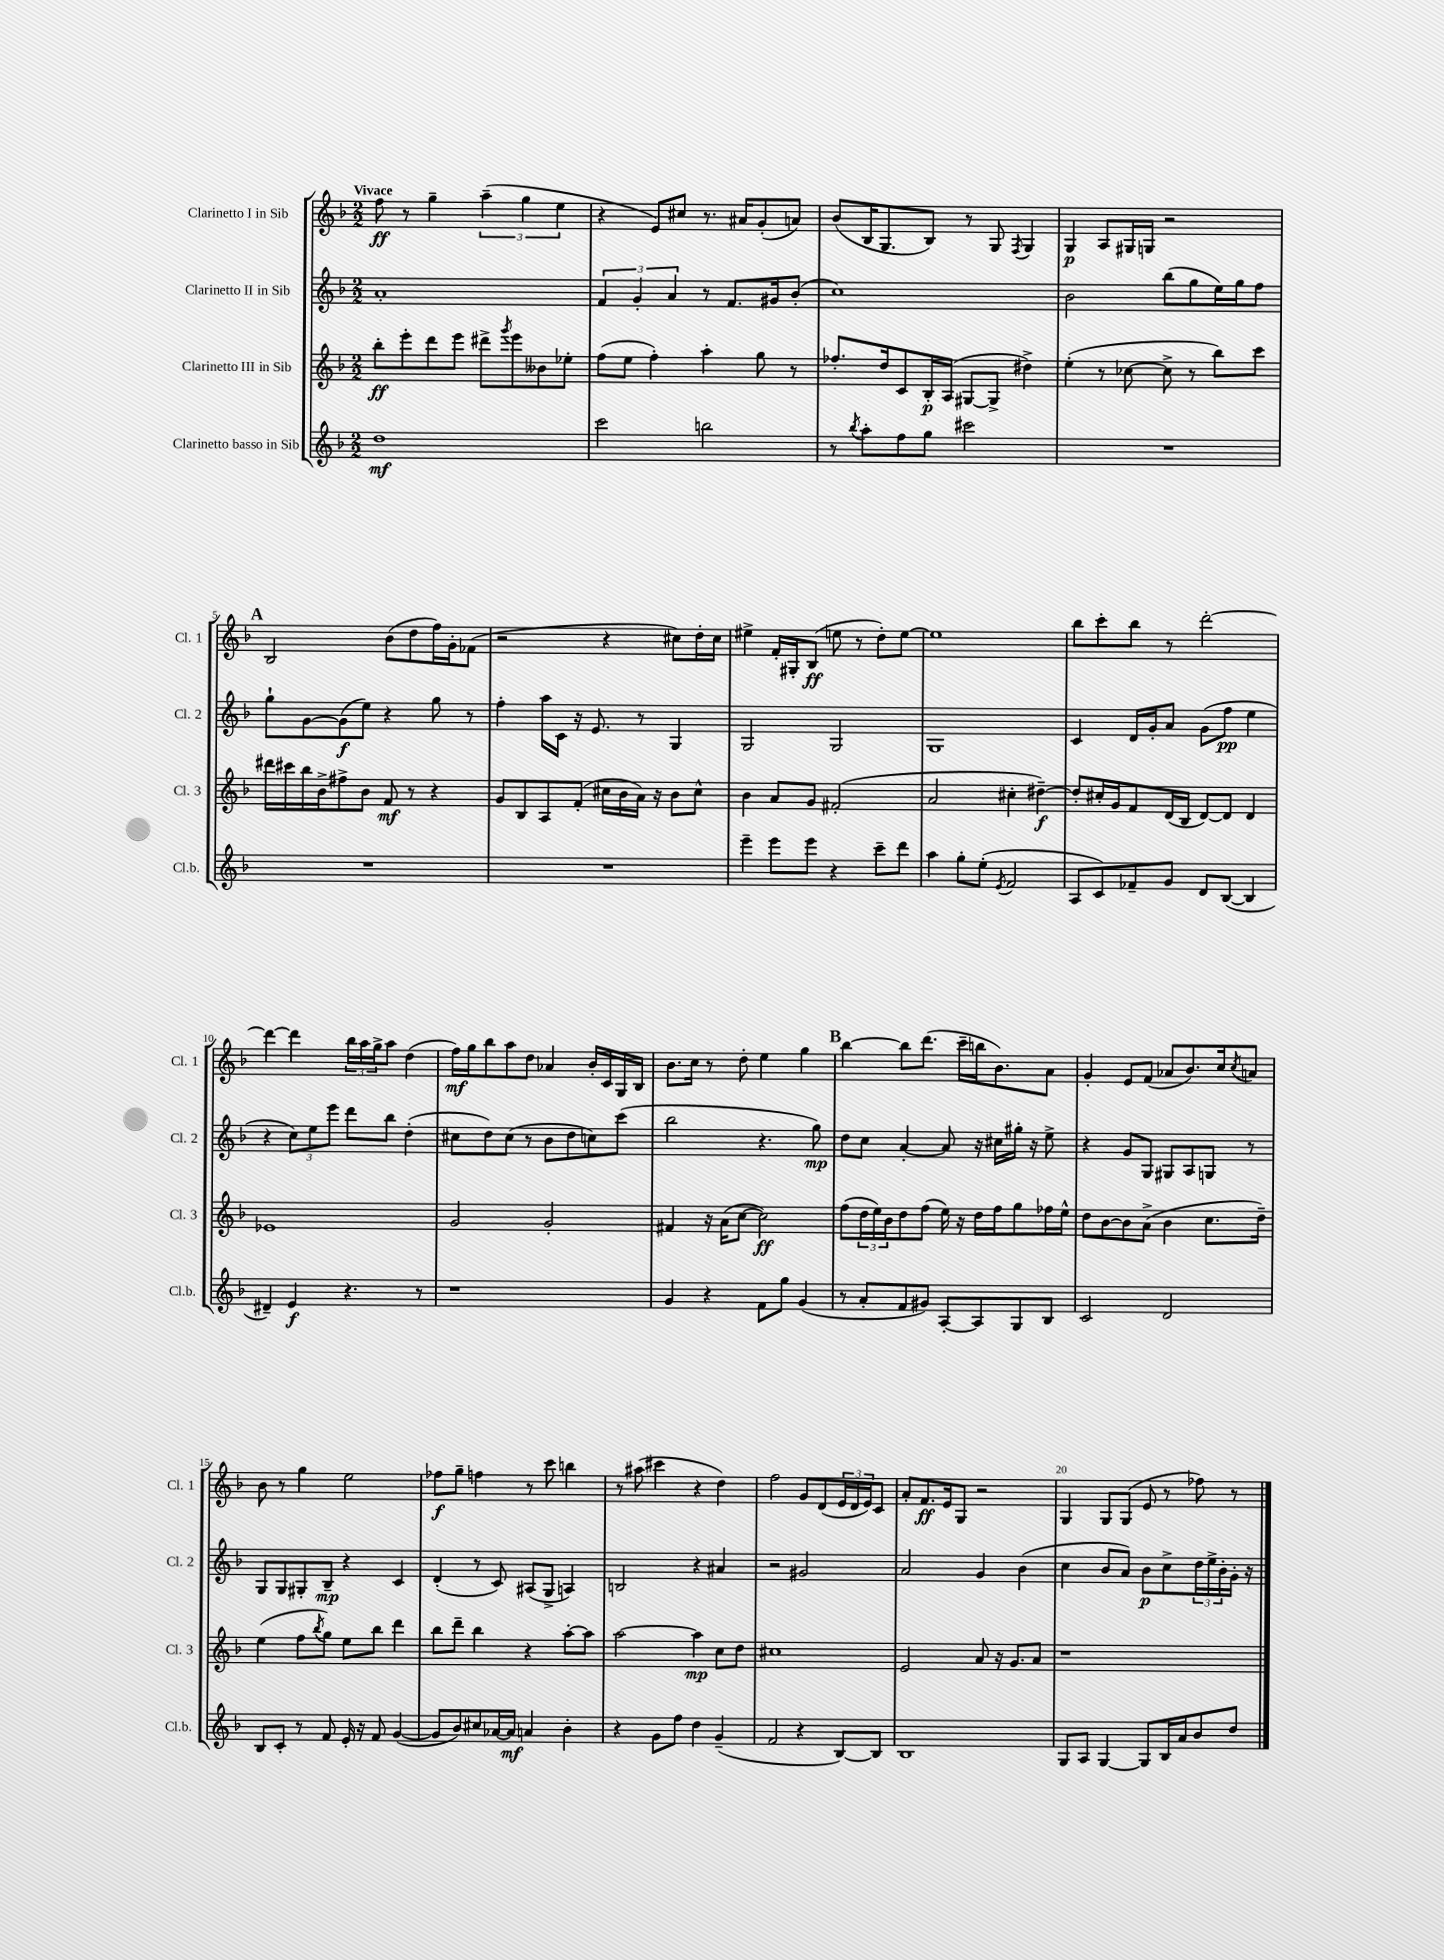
<<
\new StaffGroup <<
\new Staff = "s0" \with { instrumentName = "Clarinetto I in Sib" shortInstrumentName = "Cl. 1" } {
    \clef treble \key f \major \numericTimeSignature \time 2/2 \tempo "Vivace"
    f''8\ff r8 g''4-- \tuplet 3/2 { a''4--( g''4 e''4 } |
    r4 e'8) cis''8 r8. ais'16 g'8-.( a'8) |
    bes'8( bes16 g8. bes8) r8 g8 \acciaccatura { f8 } g4 |
    g4\p a8 gis16 g16 r2 |
    \mark \markup { \bold "A" } bes2 bes'8( d''8 f''16) g'16-. fes'8( |
    r2 r4 cis''8) d''16-. cis''16 |
    eis''4-> f'16-. gis16-. bes8\ff( e''8 r8 d''8-.) e''8~ |
    e''1 |
    bes''8 c'''8-. bes''8 r8 d'''2~-. |
    d'''4~ d'''4 \tuplet 3/2 { bes''16 a''16 g''16-> } a''8 d''4( |
    f''16\mf) g''16 bes''8 a''8 d''8 aes'4 bes'16-. c'16 g16 bes16 |
    bes'8. c''16 r8 d''8-. e''4 g''4 |
    \mark \markup { \bold "B" } bes''4~ bes''8 d'''8.( c'''16-- b''16 bes'8.) a'8 |
    g'4-. e'8 f'8( aes'8 bes'8.) c''16 \acciaccatura { c''8 } a'8 |
    bes'8 r8 g''4 e''2 |
    fes''8\f g''8-- f''4 r8 c'''8 b''4 |
    r8 ais''8( cis'''4 r4 d''4) |
    f''2 g'8 d'8( \tuplet 3/2 { e'16 d'16 e'16) } c'8 |
    a'8-. f'8.\ff e'16 g8 r2 |
    g4 g8 g8( e'8 r8 fes''8) r8 \bar "|." |
}
\new Staff = "s1" \with { instrumentName = "Clarinetto II in Sib" shortInstrumentName = "Cl. 2" } {
    \clef treble \key f \major \numericTimeSignature \time 2/2
    a'1-. |
    \tuplet 3/2 { f'4 g'4-. a'4 } r8 f'8. gis'16 bes'8-.( |
    c''1) |
    bes'2 bes''8( g''8 e''16) g''16 f''8 |
    \mark \markup { \bold "A" } g''8-! g'8~ g'8\f( e''8) r4 g''8 r8 |
    f''4-. a''16 c'16 r16 e'8. r8 g4 |
    g2 g2 |
    g1 |
    c'4 d'16 g'16-. a'8 g'8( f''8\pp e''4 |
    r4 \tuplet 3/2 { c''8) e''8 e'''8 } d'''8 bes''8 d''4-.( |
    cis''8 d''8) cis''8( r8 bes'8 d''8 c''8) c'''8( |
    bes''2 r4. g''8\mp) |
    \mark \markup { \bold "B" } d''8 c''8 a'4~-. a'8 r16 cis''16 gis''16-. r16 e''8-> |
    r4 g'8 g8 gis8 a8 g8 r8 |
    g8 g8 gis8-. bes8--\mp r4 c'4 |
    d'4-.( r8 c'8) ais8( g8-> a4) |
    b2 r4 ais'4 |
    r2 gis'2 |
    a'2 g'4 bes'4( |
    c''4 bes'8 a'8) bes'8\p c''8-> \tuplet 3/2 { d''16 e''16-> bes'16-. } g'16-. r16 \bar "|." |
}
\new Staff = "s2" \with { instrumentName = "Clarinetto III in Sib" shortInstrumentName = "Cl. 3" } {
    \clef treble \key f \major \numericTimeSignature \time 2/2
    bes''8-.\ff e'''8-. d'''8 e'''8 dis'''8-> \acciaccatura { g'''8 } e'''8 beses'8 ees''8-. |
    f''8( e''8 f''4-.) a''4-. g''8 r8 |
    fes''8.-. d''16 c'8 bes16-.\p a16( gis8~ gis8-> dis''4->) |
    e''4-.( r8 ces''8~ ces''8-> r8 bes''8) c'''8 |
    \mark \markup { \bold "A" } dis'''16 cis'''16 bes''16 bes'16-> fis''8-> bes'8 f'8\mf r8 r4 |
    g'8 bes8 a8 f'8-.( cis''16 bes'16 a'16) r16 bes'8 cis''8-^ |
    bes'4 a'8 g'8 fis'2-.( |
    a'2 cis''4-. dis''4~--\f) |
    dis''8-. cis''16-. g'16 f'8 d'16( bes16 d'8~) d'8 d'4 |
    ees'1 |
    g'2 g'2-. |
    fis'4 r16 a'16( c''8~ c''2\ff) |
    \mark \markup { \bold "B" } f''8( \tuplet 3/2 { d''16 e''16) bes'16 } d''8 f''8( e''16) r16 d''16 f''16 g''8 fes''16 e''16-^ |
    d''8 bes'8~ bes'8 a'8->( bes'4 c''8. d''16--) |
    e''4( f''8 \acciaccatura { bes''8 } g''8) e''8 bes''8 d'''4 |
    bes''8 d'''8-- bes''4 r4 a''8~-. a''8 |
    a''2~ a''4\mp c''8 d''8 |
    cis''1 |
    e'2 a'8 r16 g'8. a'8 |
    r1 \bar "|." |
}
\new Staff = "s3" \with { instrumentName = "Clarinetto basso in Sib" shortInstrumentName = "Cl.b." } {
    \clef treble \key f \major \numericTimeSignature \time 2/2
    d''1\mf |
    c'''2 b''2 |
    r8 \acciaccatura { bes''8 } a''8-. f''8 g''8 cis'''2 |
    R1 |
    \mark \markup { \bold "A" } R1 |
    R1 |
    e'''4-- e'''8 e'''8 r4 c'''8-- d'''8 |
    a''4 g''8-. e''8-.( \acciaccatura { e'8 } f'2 |
    a8 c'8) fes'8-- g'8 d'8 bes8~( bes4 |
    dis'4--) e'4\f r4. r8 |
    r1 |
    g'4 r4 f'8 g''8 g'4( |
    \mark \markup { \bold "B" } r8 a'8-. f'8 gis'8) a8~-. a8 g8 bes8 |
    c'2 d'2 |
    bes8 c'8-. r8 f'8 e'16-. r16 f'8 g'4~( |
    g'8 bes'8) cis''8 aes'16~ aes'16\mf a'4 bes'4-. |
    r4 g'8 f''8 d''4 g'4--( |
    f'2 r4 bes8~) bes8 |
    bes1 |
    g8 a8 g4~ g8 bes16 a'16 bes'8 d''8 \bar "|." |
}
>>
>>
\layout { \context { \Score \override BarNumber.break-visibility = ##(#f #t #t) barNumberVisibility = #(every-nth-bar-number-visible 5) } }
